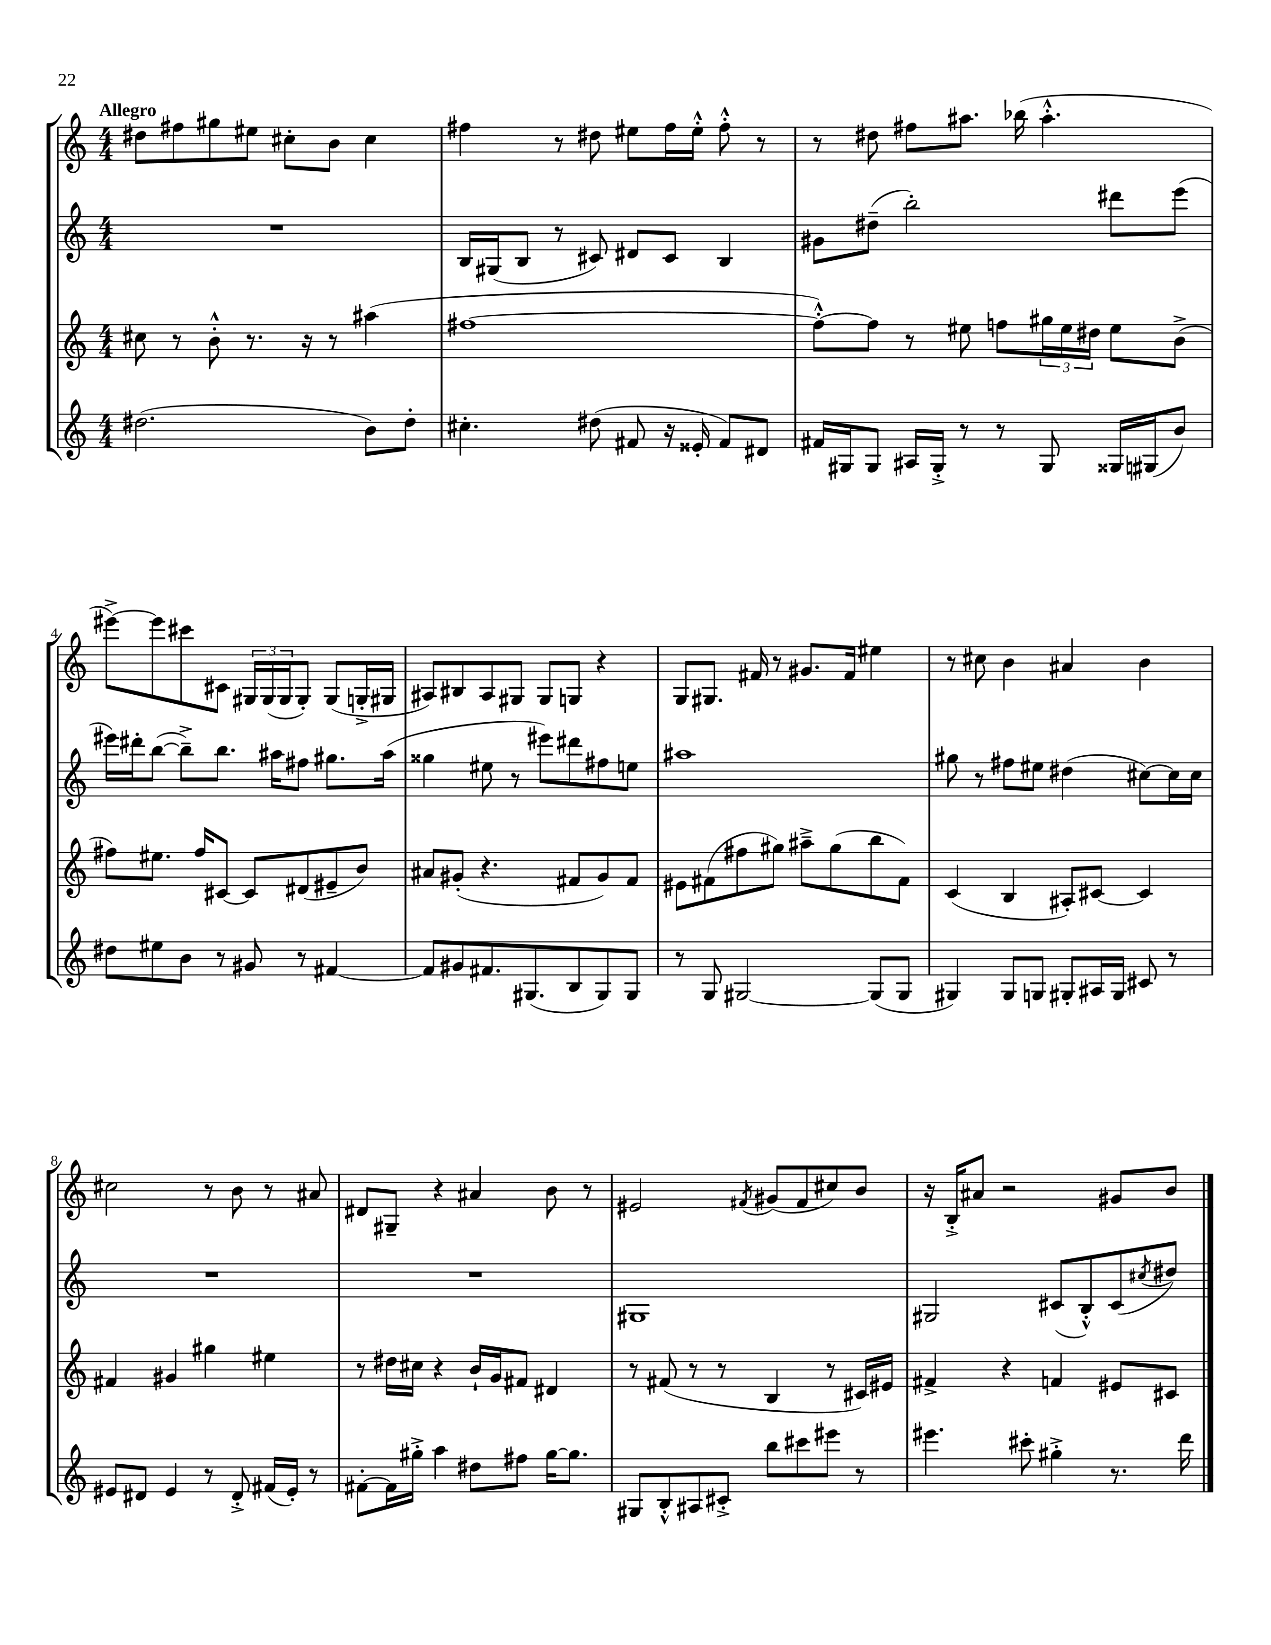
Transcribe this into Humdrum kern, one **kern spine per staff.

**kern	**kern	**kern	**kern
*staff4	*staff3	*staff2	*staff1
*clefG2	*clefG2	*clefG2	*clefG2
*k[]	*k[]	*k[]	*k[]
*M4/4	*M4/4	*M4/4	*M4/4
(2.dd#	8cc#	1r	8dd#
.	8r	.	8ff#
.	8b'^^	.	8gg#
.	8.r	.	8ee#
.	.	.	8cc#'
.	16r	.	.
.	8r	.	8b
8b)	(4aa#	.	4cc#
8dd#'	.	.	.
=	=	=	=
4.cc#'	[1ff#	16B	4ff#
.	.	(16G#	.
.	.	8B	.
.	.	8r	8r
(8dd#	.	8c#)	8dd#
8f#	.	8d#	8ee#
16r	.	8c#	16ff#
16e##'	.	.	16ee#'^^
8f#)	.	4B	8ff#'^^
8d#	.	.	8r
=	=	=	=
16f#	8ff#'^^_)	8g#	8r
16G#	.	.	.
8G#	8ff#]	(8dd#~	8dd#
16A#	8r	2bb')	8ff#
16G#'^	.	.	.
8r	8ee#	.	8.aa#
8r	8ff	.	.
.	.	.	(16bb-
8G#	24gg#	.	4.aa#'^^
.	24ee#	.	.
.	24dd#	.	.
16G##	8ee#	8ddd#	.
(16G#	.	.	.
8b)	(8b^	(8eee	.
=	=	=	=
8dd#	8ff#)	16eee#)	[8eee#^)
.	.	16ddd#'	.
8ee#	8.ee#	([8bb	8eee#]
8b	.	8bb~^])	8ccc#
.	16ff#	.	.
8r	[8c#	8.bb	8c#
8g#	8c#]	.	24G#
.	.	.	(24G#
.	.	16aa#	.
.	.	.	24G#
8r	(8d#	8ff#	8G#')
[4f#	8e#~	8.gg#	(8G#
.	8b)	.	16G'^
.	.	(16aa#	16G#
=	=	=	=
8f#]	8a#	4gg##	8A#)
8g#	(8g#'	.	8B#
8.f#	4.r	8ee#	8A#
.	.	8r	8G#
(8.G#	.	.	.
.	.	8eee#)	8G#
8B	8f#	8ddd#	8G
8G#)	8g#)	8ff#	4r
8G#	8f#	8ee	.
=	=	=	=
8r	8e#	1aa#	8G
8G	(8f#	.	8.G#
[2G#	8ff#	.	.
.	.	.	16f#
.	8gg#)	.	8r
.	8aa#~^	.	8.g#
.	(8gg#	.	.
.	.	.	16f#
(8G#]	8bb	.	4ee#
8G#	8f#)	.	.
=	=	=	=
4G#)	(4c	8gg#	8r
.	.	8r	8cc#
8G#	4B	8ff#	4b
8G	.	8ee#	.
8G#'	8A#')	(4dd#	4a#
16A#	[8c#	.	.
16G#	.	.	.
8c#	4c#]	[8cc#)	4b
8r	.	16cc#]	.
.	.	16cc#	.
=	=	=	=
8e#	4f#	1r	2cc#
8d#	.	.	.
4e#	4g#	.	.
8r	4gg#	.	8r
8d#'^	.	.	8b
(16f#	4ee#	.	8r
16e#')	.	.	.
8r	.	.	8a#
=	=	=	=
[8f#'	8r	1r	8d#
16f#]	16dd#	.	8G#~
16gg#'^	16cc#	.	.
4aa	4r	.	4r
8dd#	16b`	.	4a#
.	16g	.	.
8ff#	8f#	.	.
[16gg#	4d#	.	8b
8.gg#]	.	.	.
.	.	.	8r
=	=	=	=
8G#	8r	1G#	2e#
8B'^^	(8f#	.	.
8A#	8r	.	.
8c#'^	8r	.	.
.	.	.	8qf#
8bb	4B	.	(8g#
8ccc#	.	.	8f#
8eee#	8r	.	8cc#)
8r	16c#)	.	8b
.	16e#	.	.
=	=	=	=
4.eee#	4f#^	2G#	16r
.	.	.	16B'^
.	.	.	8a#
.	4r	.	2r
8ccc#'	.	.	.
4gg#'^	4f	(8c#	.
.	.	8B'^^)	.
8.r	8e#	(8c#	8g#
.	.	8qcc#	.
.	8c#	8dd#)	8b
16ddd	.	.	.
==	==	==	==
*-	*-	*-	*-
